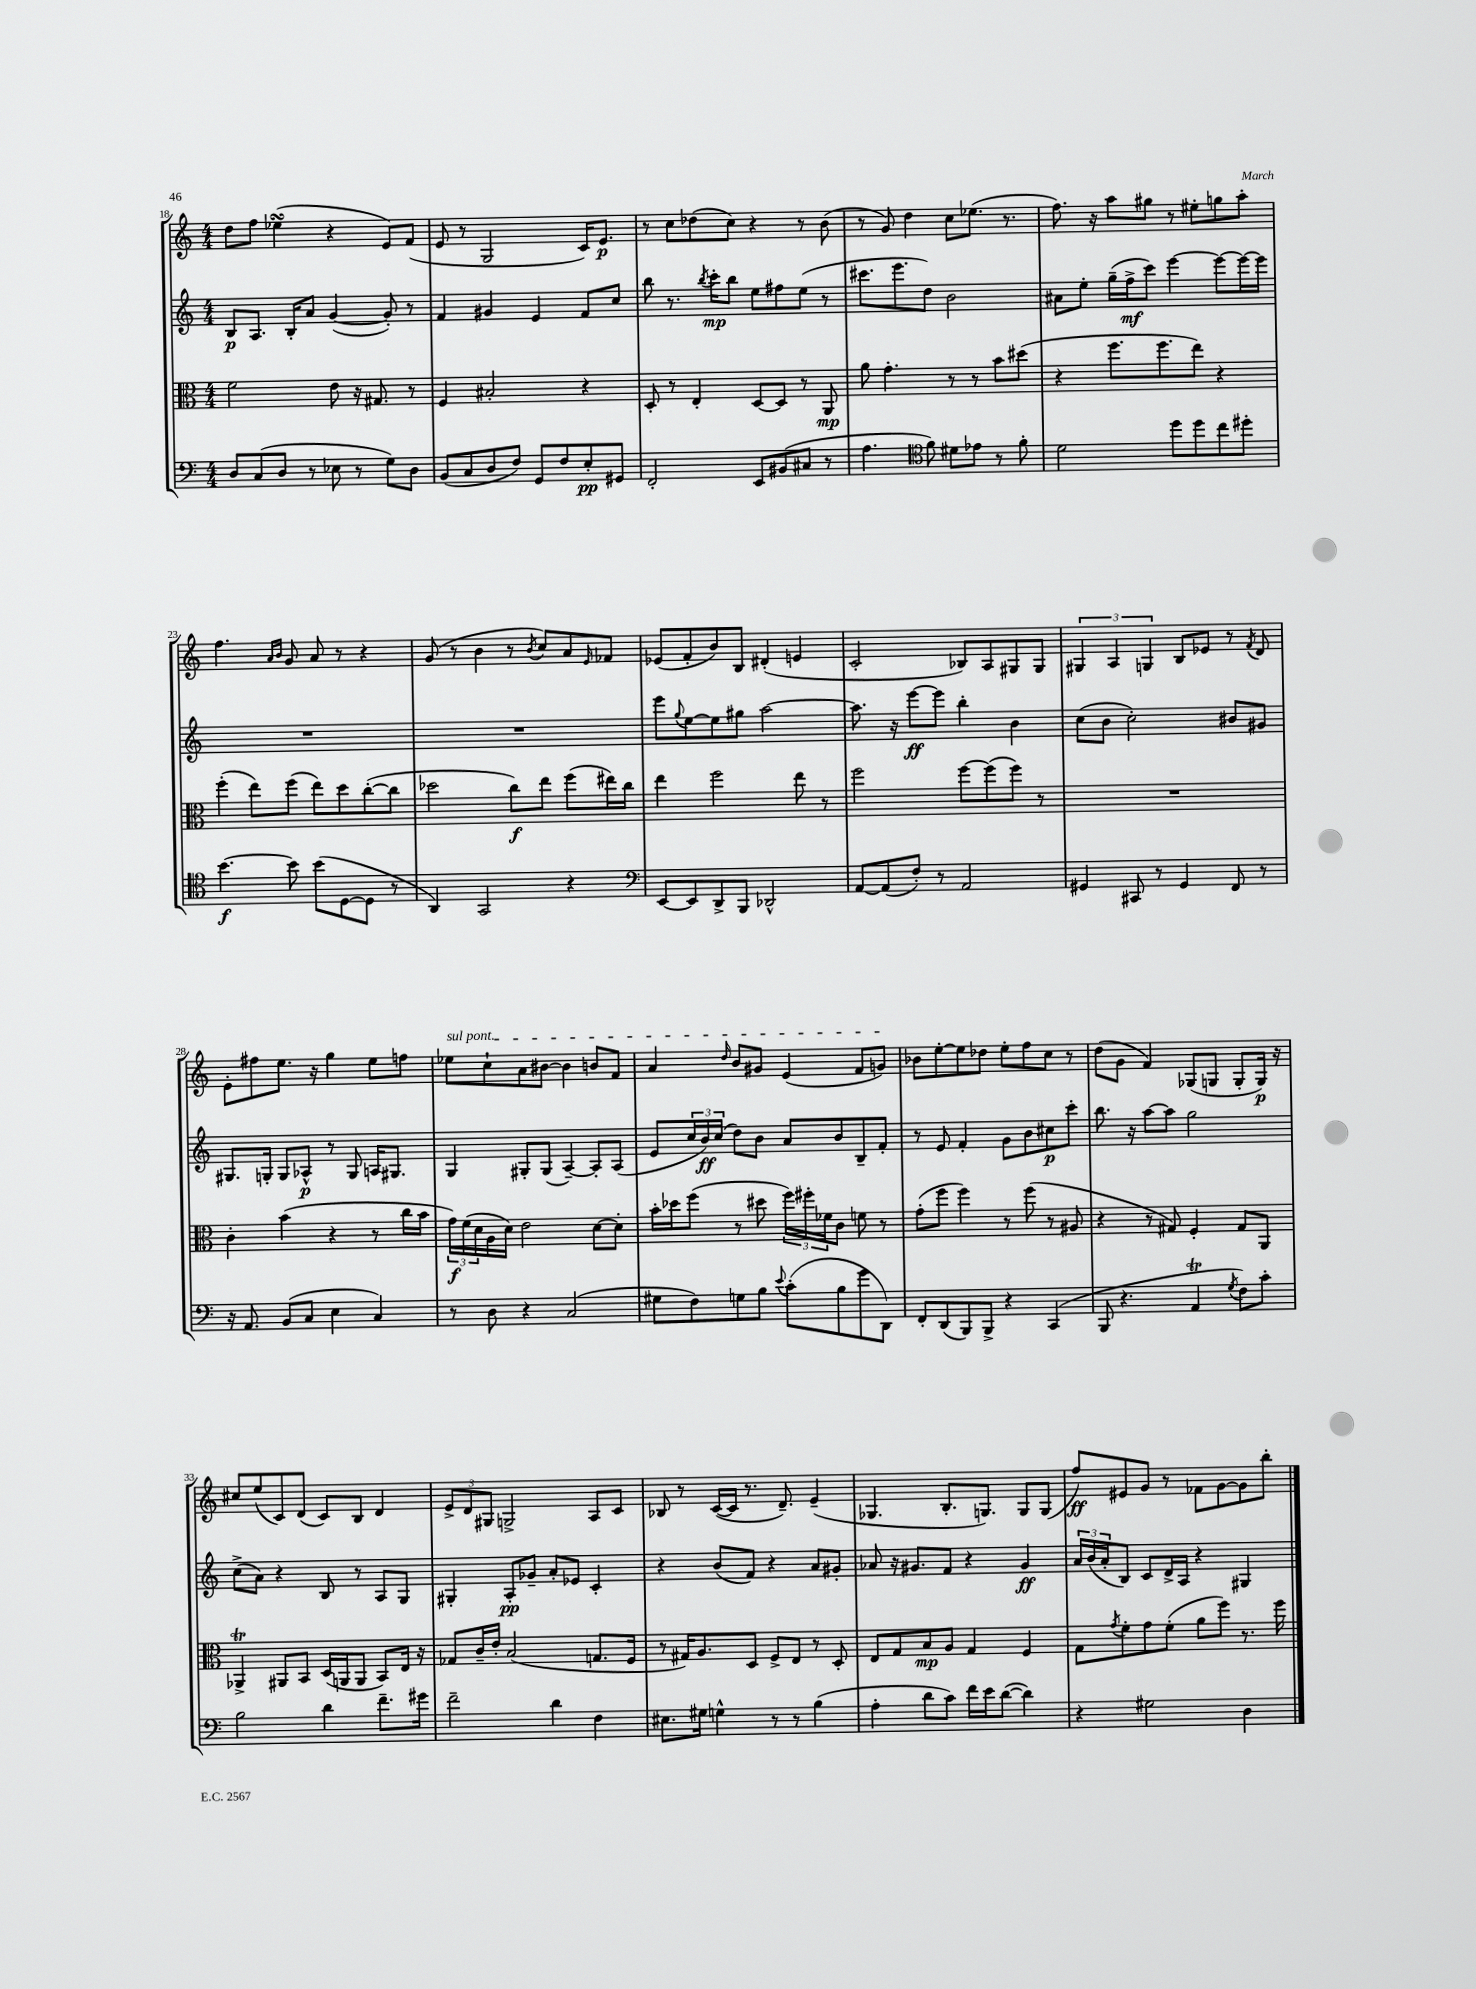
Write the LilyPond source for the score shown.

<<
\new StaffGroup <<
\new Staff = "s0" {
    \clef treble \key c \major \numericTimeSignature \time 4/4
    d''8 f''8 ees''4\turn( r4 e'8) f'8( |
    e'8 r8 g2 c'16) e'8.\p |
    r8 c''8 des''8( c''8) r4 r8 b'8( |
    r8 g'8) d''4 c''8 ees''8.( r8. |
    f''8.) r16 a''8 gis''8 r8 eis''8-. g''8 a''8-. |
    f''4. \grace { a'16 b'16 } g'8 a'8 r8 r4 |
    g'8( r8 b'4 r8 \acciaccatura { b'8 } c''8) a'8 \grace { e'16 } fes'8 |
    ees'8( f'8-. b'8) b8 dis'4-.( e'4 |
    c'2-. bes8) a8 gis8 gis8 |
    \tuplet 3/2 { gis4 a4 g4 } b8 ees'8 r8 \acciaccatura { f'8 } d'8 |
    e'8-. fis''8 e''8. r16 g''4 e''8 f''8 |
    \once \override TextSpanner.bound-details.left.text = \markup { \italic "sul pont." } ees''8\startTextSpan c''8-! a'8 bis'8~ bis'4 b'8 f'8 |
    a'4 \grace { d''16 } b'8 gis'8 e'4( f'8 g'8\stopTextSpan) |
    bes'8 e''8~-. e''8 des''8 e''8-. f''8 c''8 r8 |
    d''8( g'8 f'4) ges8( g8 g8-. g16\p) r16 |
    cis''8 e''8( c'8) d'8( c'8) b8 d'4 |
    \tuplet 3/2 { e'8-> d'8 gis8 } g2-> a8 c'8 |
    bes8 r8 c'16~( c'16 r8. d'8.--) e'4--( |
    ges4. b8.-. g8.) g8 g8( |
    f''8\ff) eis'8 g'8 r8 fes'8 g'8~ g'8 b''8-. \bar "|." |
}
\new Staff = "s1" {
    \clef treble \key c \major \numericTimeSignature \time 4/4
    b8\p a8. b16-. a'8 g'4~( g'8-.) r8 |
    f'4 gis'4 e'4 f'8 c''8 |
    b''8 r8. \acciaccatura { b''8 } c'''16-.\mp b''8 e''8 fis''8 e''8( r8 |
    cis'''8. e'''8. d''8) b'2 |
    ais'8 e''8-. g''16--( f''16->\mf c'''8) e'''4~ e'''8~ e'''16~ e'''16 |
    R1 |
    R1 |
    e'''8 \appoggiatura { g''8 } e''8~ e''8 gis''8 a''2~ |
    a''8. r16 e'''8~\ff e'''8 b''4-. b'4 |
    c''8( b'8 c''2-.) bis'8 gis'8 |
    gis8. g16-. g8 aes8-^\p r8 g8 a16 gis8. |
    g4 gis8-. gis8( a4~--) a8-. a8( |
    e'8 \tuplet 3/2 { c''16 b'16\ff) c''16( } d''8) b'8 a'8 b'8 b8-- f'8-. |
    r8 e'8 f'4-. g'8 b'8 cis''8\p c'''8-. |
    b''8. r16 a''8~ a''8 g''2 |
    c''8->( a'8) r4 b8 r8 a8 g8 |
    gis4-. a8-.\pp ges'8-- a'8-. ees'8 c'4-. |
    r4 b'8( f'8) r4 a'8 gis'8-. |
    aes'8 r16 gis'8. f'8 r4 gis'4\ff |
    \tuplet 3/2 { a'16 b'16( a'16-. } b8) c'8 d'16-> a16 r4 gis4 \bar "|." |
}
\new Staff = "s2" {
    \clef alto \key c \major \numericTimeSignature \time 4/4
    f'2 e'8 r16 gis8. r8 |
    f4 bis2-. r4 |
    d8-. r8 e4-. d8~ d8 r8 a,8\mp |
    a'8 g'4.-. r8 r8 b'8 dis''8( |
    r4 f''8. f''8. e''8) r4 |
    f''4-.( e''8) f''8( e''8) d''8 c''8~-.( c''8 |
    des''2 c''8\f) e''8 f''8( eis''16) c''16 |
    e''4 f''2 e''8 r8 |
    f''2 f''8~ f''8( f''8) r8 |
    R1 |
    c'4-. b'4( r4 r8 c''16 b'16 |
    \tuplet 3/2 { g'16\f) f'16( d'16 } a16 d'16) e'2 d'8~ d'8-. |
    b'16-. des''16 f''8( r8 dis''8 \tuplet 3/2 { f''16) fis''16-. fes'16 } c'8 f'8 r8 |
    g'8-.( f''8 f''4) r8 f''8( r8 ais8 |
    r4 r8 gis8) f4-. gis8 a,8 |
    aes,4->\trill ais,8 b,8 d16( a,16 a,8 b,8) e16 r16 |
    ges8 c'16-- e'16-. b2( g8. f16 |
    r8 gis16) a8. d8 f8-> e8 r8 d8-. |
    e8 g8 b8\mp a8 g4 f4 |
    g8 \acciaccatura { g'8 } f'8-. g'8 f'8-.( a'8 f''8) r8. f''16 \bar "|." |
}
\new Staff = "s3" {
    \clef bass \key c \major \numericTimeSignature \time 4/4
    d8 c8( d8 r8 ees8 r8 g8) d8 |
    b,8( c8 d8 f8) g,8 f8 e8-.\pp gis,8 |
    f,2-. e,8 bis,8( cis8 r8 |
    a4. \clef tenor f'8) dis'8 ees'8 r8 f'8-. |
    d'2 d''8 d''8 c''8 dis''8-. |
    b'4.~\f b'8 b'8( d8~ d8 r8 |
    a,4) g,2 r4 |
    \clef bass e,8~ e,8 d,8-> b,,8 des,2-^ |
    a,8~ a,8( f8-.) r8 a,2 |
    gis,4 cis,8 r8 gis,4 f,8 r8 |
    r16 a,8. b,8( c8 e4 c4) |
    r8 d8 r4 c2( |
    gis8 f8) g8 b8 \appoggiatura { e'8 } c'8-.( b8 g'8 d,8) |
    f,8-. d,8( b,,8) b,,8-> r4 c,4( |
    b,,8 r4. a,4\trill \acciaccatura { g8 } f8) c'8-. |
    b2 d'4 f'8.-- gis'16 |
    f'2-- d'4 f4 |
    eis8. gis16 g4-^ r8 r8 b4( |
    a4-. d'8 c'8) f'16 e'16 d'8~( d'4) |
    r4 gis2 d4 \bar "|." |
}
>>
>>
\layout { \context { \Score currentBarNumber = #18 } }
